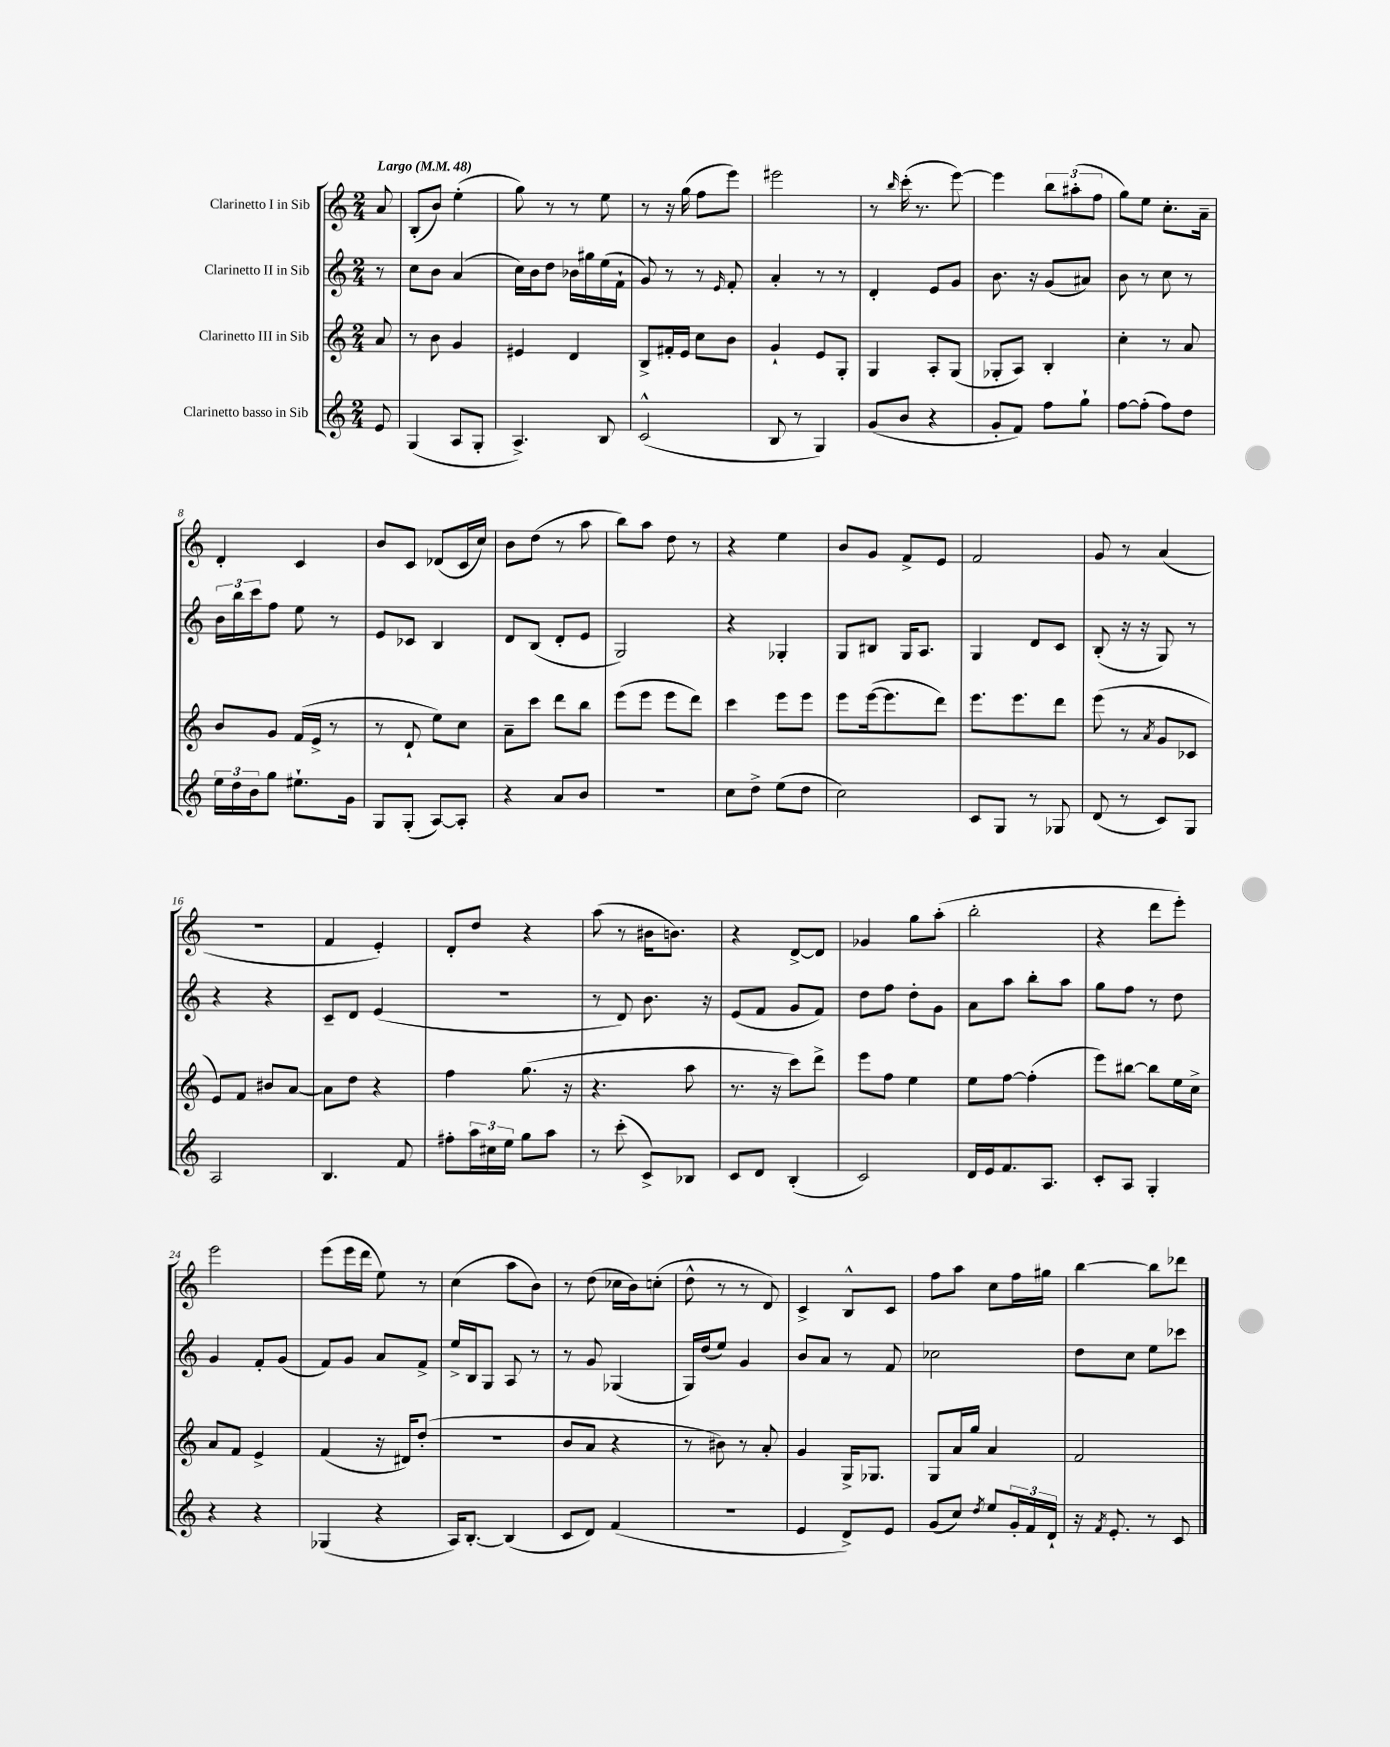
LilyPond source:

<<
\new StaffGroup <<
\new Staff = "s0" \with { instrumentName = "Clarinetto I in Sib" } {
    \clef treble \key c \major \numericTimeSignature \time 2/4 \partial 8 \tempo "Largo" 4 = 48
    a'8 |
    b8-.( b'8) e''4-.( |
    g''8) r8 r8 e''8 |
    r8 r16 g''16( f''8 e'''8) |
    eis'''2 |
    r8 \grace { b''16 } c'''16-.( r8. e'''8~) |
    e'''4 \tuplet 3/2 { b''8 ais''8-.( f''8 } |
    g''8) e''8 c''8.-. a'16-- |
    d'4-. c'4 |
    b'8 c'8 des'8( c'16 c''16) |
    b'8 d''8( r8 a''8 |
    b''8) a''8 d''8 r8 |
    r4 e''4 |
    b'8 g'8 f'8-> e'8 |
    f'2 |
    g'8 r8 a'4( |
    r2 |
    f'4 e'4-.) |
    d'8-. d''8 r4 |
    a''8( r8 bis'16 b'8.) |
    r4 d'8~-> d'8 |
    ges'4 g''8 a''8-.( |
    b''2-. |
    r4 d'''8 e'''8-.) |
    e'''2 |
    e'''8( e'''16 d'''16 e''8) r8 |
    c''4( a''8 b'8) |
    r8 d''8( ces''16 b'16) c''8-.( |
    d''8-^ r8 r8 d'8) |
    c'4-> b8-^ c'8 |
    f''8 a''8 c''8 f''16 gis''16 |
    b''4~ b''8 des'''8 \bar "|." |
}
\new Staff = "s1" \with { instrumentName = "Clarinetto II in Sib" } {
    \clef treble \key c \major \numericTimeSignature \time 2/4 \partial 8
    r8 |
    c''8 b'8 a'4( |
    c''16) b'16 d''8 bes'16 gis''16 e''16( f'16-! |
    g'8) r8 r8 \grace { e'16 } f'8-. |
    a'4-. r8 r8 |
    d'4-. e'8 g'8 |
    b'8. r16 g'8( ais'8) |
    b'8 r8 c''8 r8 |
    \tuplet 3/2 { b'16 b''16 c'''16 } f''8 e''8 r8 |
    e'8 ces'8 b4 |
    d'8 b8( d'8-. e'8 |
    g2) |
    r4 ges4-. |
    g8 bis8 g16 a8. |
    g4 d'8 c'8 |
    b8-.( r16 r16 g8) r8 |
    r4 r4 |
    c'8-- d'8 e'4( |
    r2 |
    r8 d'8) b'8. r16 |
    e'8( f'8 g'8 f'8) |
    d''8 f''8 d''8-. g'8 |
    a'8 a''8 b''8-. a''8 |
    g''8 f''8 r8 d''8 |
    g'4 f'8-. g'8( |
    f'8) g'8 a'8 f'8-> |
    e''16-> b16 g8 a8 r8 |
    r8 g'8 ges4( |
    g16) d''16( e''8) g'4 |
    b'8 a'8 r8 f'8 |
    ces''2 |
    d''8 c''8 e''8 ces'''8 \bar "|." |
}
\new Staff = "s2" \with { instrumentName = "Clarinetto III in Sib" } {
    \clef treble \key c \major \numericTimeSignature \time 2/4 \partial 8
    a'8 |
    r8 b'8 g'4 |
    eis'4 d'4 |
    b8-> fis'16-. e'16 c''8 b'8 |
    g'4-! e'8 g8-. |
    g4 a8-. g8( |
    ges8-. a8) b4-. |
    c''4-. r8 a'8 |
    b'8 g'8 f'16( e'16-> r8 |
    r8 d'8-! e''8) c''8 |
    a'8-- c'''8 d'''8 b''8 |
    e'''8( e'''8 e'''8 d'''8) |
    c'''4 e'''8 e'''8 |
    e'''8 e'''16~( e'''8. d'''8) |
    e'''8. e'''8. d'''8 |
    e'''8( r8 \acciaccatura { a'8 } g'8 ces'8 |
    e'8) f'8 bis'8 a'8~ |
    a'8 d''8 r4 |
    f''4 g''8.( r16 |
    r4. a''8 |
    r8. r16 c'''8) d'''8-> |
    e'''8 f''8 e''4 |
    e''8 f''8~ f''4-.( |
    e'''8) bis''8~ bis''8 e''16 c''16-> |
    a'8 f'8 e'4-> |
    f'4( r16 dis'16) d''8-.( |
    r2 |
    b'8 a'8 r4 |
    r8 bis'8) r8 a'8-. |
    g'4 g16-> ges8. |
    g8 a'16 g''16 a'4 |
    f'2 \bar "|." |
}
\new Staff = "s3" \with { instrumentName = "Clarinetto basso in Sib" } {
    \clef treble \key c \major \numericTimeSignature \time 2/4 \partial 8
    e'8 |
    g4( a8 g8-. |
    a4.->) b8 |
    c'2-^( |
    b8 r8 g4) |
    g'8( b'8 r4 |
    g'8-. f'8) f''8 g''8-! |
    f''8~ f''8-.( f''8) d''8 |
    \tuplet 3/2 { e''16 d''16 b'16 } g''8 eis''8.-! g'16 |
    g8 g8-.( a8~) a8-. |
    r4 a'8 b'8 |
    R2 |
    c''8 d''8-> e''8( d''8 |
    c''2) |
    c'8 g8 r8 ges8 |
    d'8( r8 c'8) g8 |
    a2 |
    b4. f'8 |
    fis''8-. \tuplet 3/2 { a''16 cis''16 e''16 } g''8 a''8 |
    r8 c'''8-.( c'8->) bes8 |
    c'8 d'8 b4-.( |
    c'2) |
    d'16 e'16 f'8. a8. |
    c'8-. a8 g4-. |
    r4 r4 |
    ges4( r4 |
    a16) b8.~-. b4( |
    c'8 d'8) f'4( |
    r2 |
    e'4 d'8->) e'8 |
    g'8( c''8) \acciaccatura { d''8 } e''8 \tuplet 3/2 { g'16-. f'16 d'16-! } |
    r16 \acciaccatura { f'8 } e'8.-. r8 c'8 \bar "|." |
}
>>
>>
